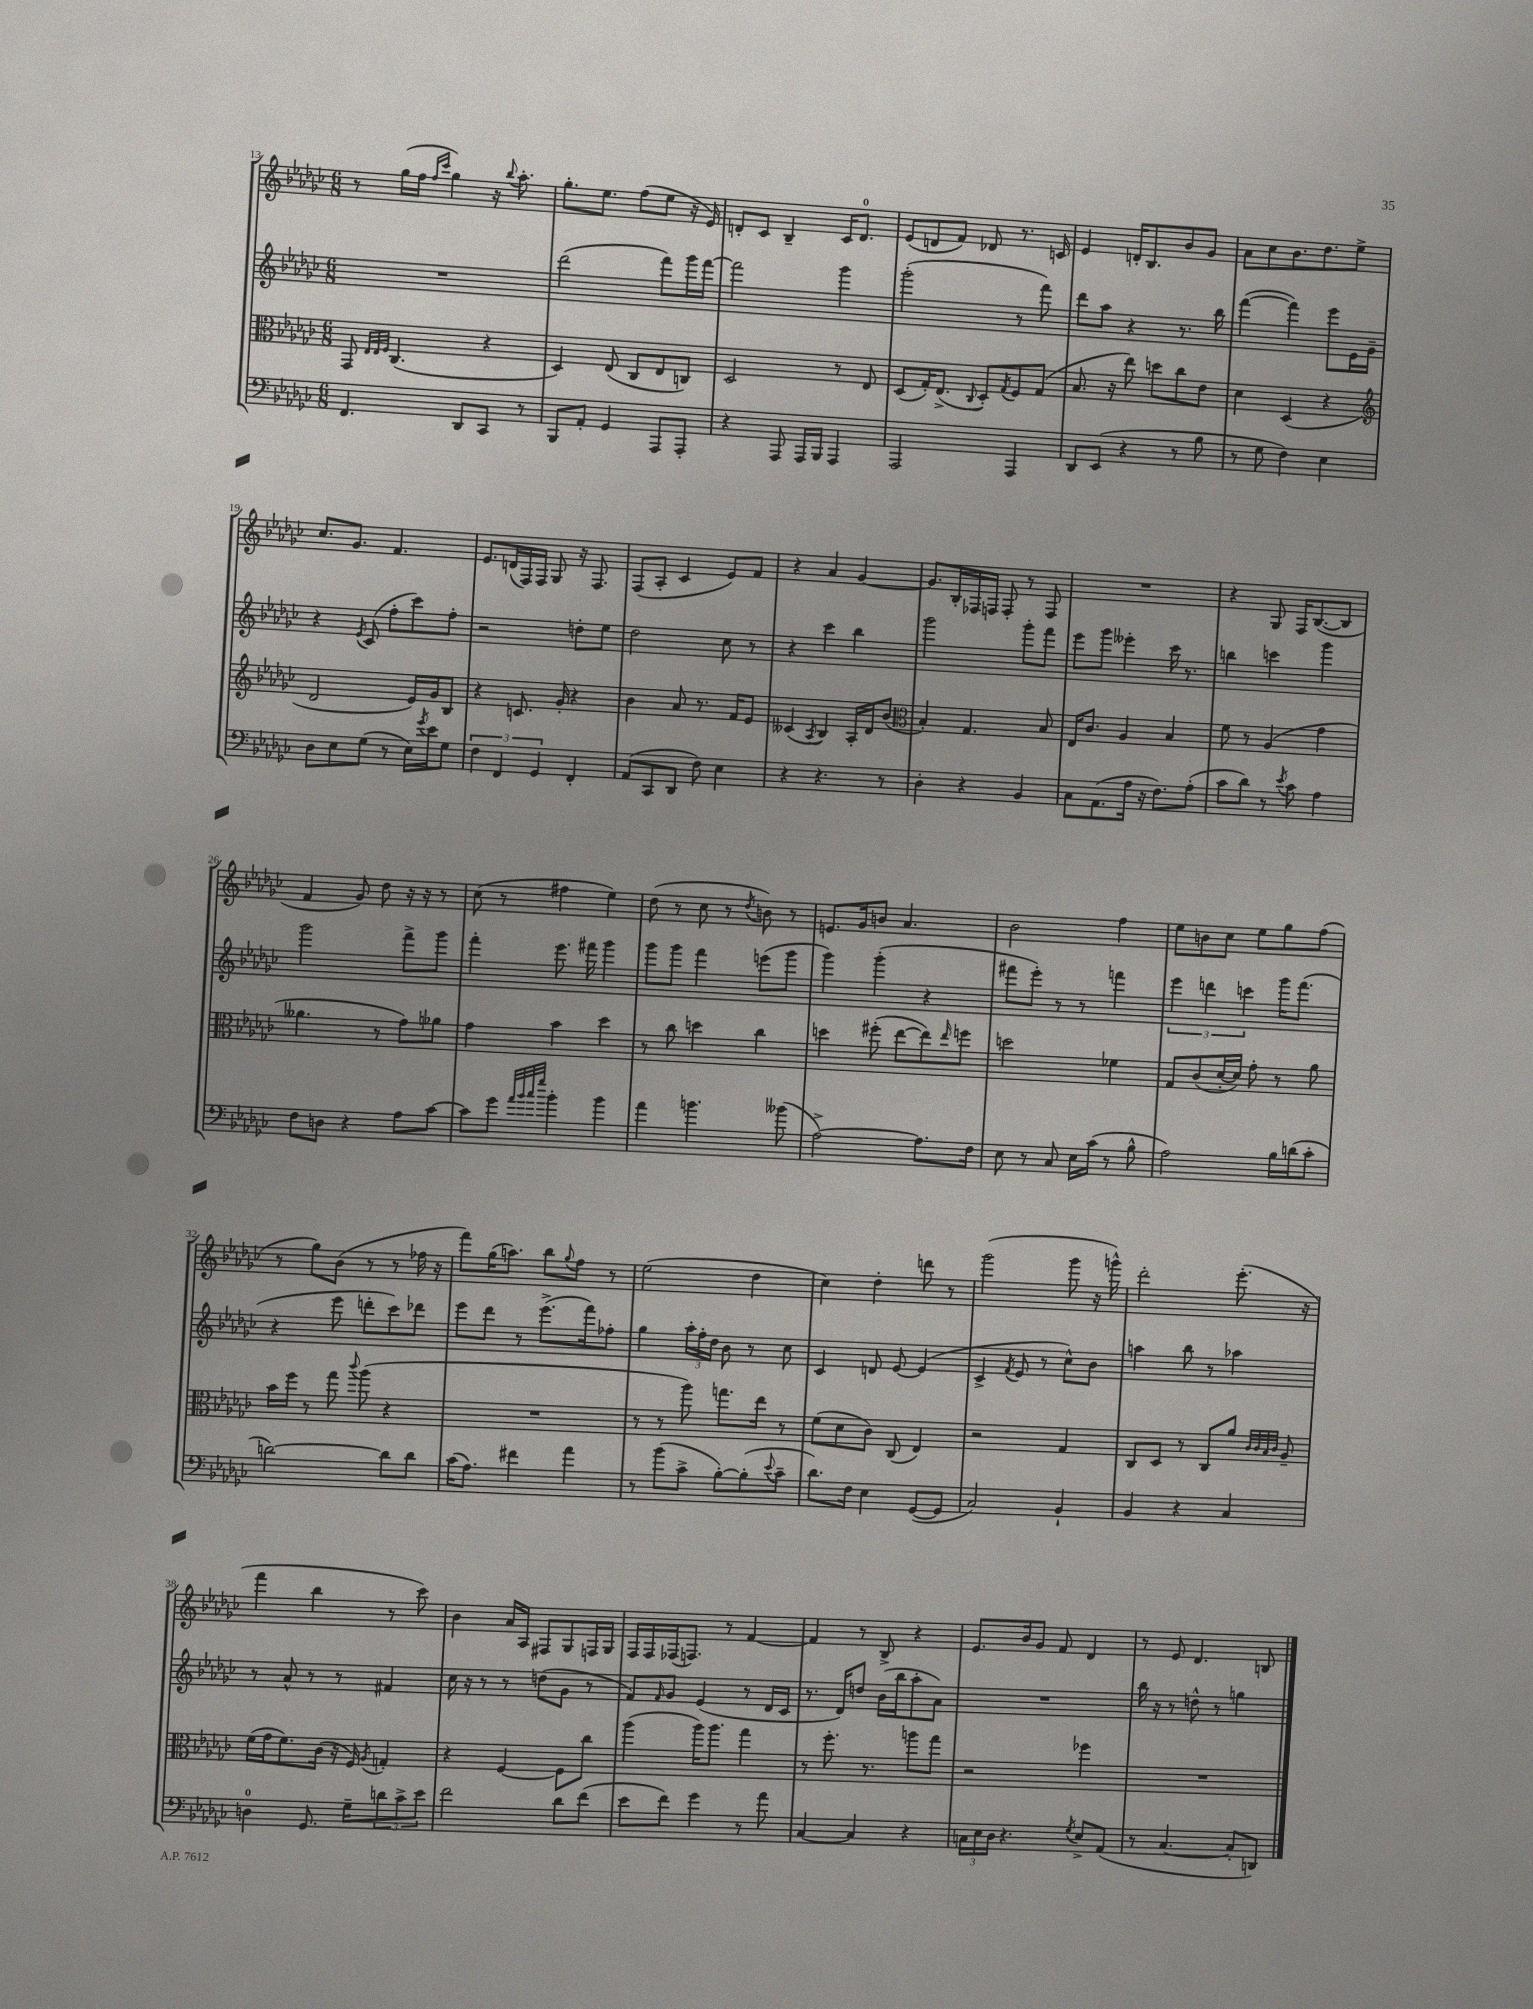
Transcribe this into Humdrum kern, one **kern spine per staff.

**kern	**kern	**kern	**kern
*part4	*part3	*part2	*part1
*staff4	*staff3	*staff2	*staff1
*clefF4	*clefC3	*clefG2	*clefG2
*k[b-e-a-d-g-c-]	*k[b-e-a-d-g-c-]	*k[b-e-a-d-g-c-]	*k[b-e-a-d-g-c-]
*M6/8	*M6/8	*M6/8	*M6/8
=13	=13	=13	=13
4.FF/	8GG-/	2.r	8r
.	32qqE-/LLL	.	.
.	32qqE-/	.	.
.	32qqF/JJJ	.	.
.	(4.C-/	.	(16gg-\LL
.	.	.	16ff\JJ
.	.	.	16qqff/LL
.	.	.	16qqccc-/JJ
.	.	.	4gg-\)
8DD-/L	.	.	.
8CC-/J	4r	.	16r
.	.	.	8qqbb-/
.	.	.	8.aa-'\
8r	.	.	.
=14	=14	=14	=14
8BBB-/L	4D-/)	(2ddd-\	8.gg-'\L
8AA-'/J	.	.	.
.	.	.	8.ee-\J
4GG-/	(8E-/	.	.
.	8C-/L	.	(8ff\L
8AAA-/L	8E-/	8fff\L)	8ee-\J
8AAA-'/J	8Cn/J)	16ggg-\L	16r
.	.	[16fff\JJ	16e-/)
=15	=15	=15	=15
4r	2D-/	2fff\]	8dn'/L
.	.	.	8c-/J
8AAA-/	.	.	4B-~/
16AAA-/LL	.	.	.
16BBB-/JJ	.	.	.
4AAA-/	8r	4ggg-\	16c-/KL
.	.	.	8.d/J
.	8E-/	.	.
=16	=16	=16	=16
2AAA-/	(8D-/L	(2ggg-'\	(8e-/L
.	16G-'/K)	.	8dn/
.	(8.E-^/J	.	.
.	.	.	8f/J)
.	8qqC-/	.	.
.	8D-'/L)	.	8d-X/
.	8qG-/	.	.
4AAA-/	8F/	8r	8.r
.	(8G-/J	8fff\)	.
.	.	.	16cn/
=17	=17	=17	=17
8DD-/L	8.B-/	8ddd-\L	4e-/
(8EE-/J	.	8aa-\J	.
.	16r	.	.
4r	8ee-\)	4r	16dn'/KL
.	.	.	8.B-/
.	8ddn\L	.	.
8r	8cc-\	8.r	8b-/
8B-\	8e-\J	.	8g-/J
.	.	16bb-\	.
=18	=18	=18	=18
8r	4d-\	([4fff\	8a-\L
8G-\	.	.	8cc-\
4F\)	(4D-/	4fff\])	8.b-\
.	.	.	8.dd-\
4E-\	4r	8eee-\L	.
.	.	16e-\L	8ee-^\J
.	.	16g-~\JJ	.
!!LO:LB:g=z
=19	=19	=19	=19
*	*clefG2	*	*
8D-\L	2d-/	4r	8.cc-/L
8E-\	.	.	.
.	.	.	8.g-/J
.	.	8qe-/	.
(8G-\J	.	(8c-/	.
8r	.	8ff'\L	4.f/
16E-\LL)	16e-/LL)	8ccc-\)	.
8qg-/	.	.	.
16e-\J	16g-/J	.	.
8G-\J	8B-/J	8ff'\J	.
=20	=20	=20	=20
6F\	4r	2r	8.e-/L
6FF/	.	.	.
.	.	.	(16dn/L
.	8.cn/	.	16F/)
.	.	.	16F/JJ
6GG-/	.	.	.
.	.	.	8G-/
.	16g-'/	.	.
4FF'/	4r	8ddn'\L	16r
.	.	.	8.F/
.	.	8ee-\J	.
=21	=21	=21	=21
(8AA-/L	4b-\	2dd-\	(8F/L
8CC-/	.	.	8A-'/J
8DD-/J	8a-/	.	4c-/
8F\)	8.r	.	.
4E-\	.	8cc-\	8e-/L)
.	16f/KL	.	.
.	8e-/J	8r	8f/J
=22	=22	=22	=22
4r	(4c--X/	4r	4r
.	8qA-/	.	.
4.r	4B-/)	4ccc-\	4a-/
.	16A-'/LL	4bb-\	[4g-/
.	16d-/J	.	.
8r	(8b-/J	.	.
=23	=23	=23	=23
*	*clefC3	*	*
4D-'\	4B-'/)	2ggg-\	8.g-/L]
.	.	.	16B-'/L
4r	4.G-/	.	16F-X/
.	.	.	16Fn/JJ
.	.	.	8F'/
4BB-/	.	8ggg-'\L	8r
.	8B-/	8fff\J	8F/
=24	=24	=24	=24
8C-\L	16E-/KL	8eee-\L	2.r
.	8.c-/J	.	.
(8.AA-\	.	8ggg-\J	.
.	4A-/	4eee--X'\	.
16A-\Jk	.	.	.
16r	.	.	.
8.F\L)	.	.	.
.	4B-/	16ccc-\	.
.	.	8.r	.
(8A-'\J	.	.	.
=25	=25	=25	=25
8c-\L	8f\	4bbn\	4r
8d-\J)	8r	.	.
8r	(4A-/	4cccn\	8G-/
8qe-/	.	.	.
8c-\	.	.	16F/KL
.	.	.	([8.B-/
4A-\	4g-\	4ggg-\	.
.	.	.	8B-/J]
!!LO:LB:g=z
=26	=26	=26	=26
8F\L	4.a--X\	2ggg-\	4f/
8Dn\J	.	.	.
4r	.	.	8g-/)
.	8r	.	8dd-\
8A-\L	8g-\L)	8fff^\L	16r
.	.	.	16r
[8c-\J	8a-X\J	8ggg-\J	8r
=27	=27	=27	=27
8c-\L]	4g-\	4fff'\	(8cc-\
8g-\J	.	.	8r
32qqa-/LLL	.	.	.
32qqb-/	.	.	.
32qqcc-/	.	.	.
32qqgg-/JJJ	.	.	.
4b-'\	4b-\	8.eee-\	4ff#X\
.	.	16fff#X\	.
4b-\	4dd-\	4ggg-\	4ee-\)
=28	=28	=28	=28
4a-\	8r	8ggg-\L	(8dd-\
.	8cc-\	8ggg-\J	8r
4.bn\	4ddn\	4fff\	8cc-\
.	.	.	8r
.	.	.	8qdd-/
.	4cc-\	(8eeen\L	8bn\)
(8b--X\	.	8ggg-\J	8r
=29	=29	=29	=29
[2A-^\)	4ddn\	4ggg-\)	8.en/L
.	.	.	16g-/k
.	(8ff#X'\	(4ggg-'\	8bn/J
.	[8ee-\L	.	4.a-/
8.A-\L]	8ee-\])	4r	.
.	16qqee-/	.	.
.	8ffn\J	.	.
16F\Jk	.	.	.
=30	=30	=30	=30
8E-\	2ddn\	8fff#X\L	2b-\
8r	.	8eee-'\J)	.
8C-/	.	8r	.
16E-\LL	.	8r	.
(16c-\JJ	.	.	.
8r	4f-X\	4fffn\	4ff\
8B-^^\	.	.	.
=31	=31	=31	=31
2A-\)	8G-/L	6eee-\	8ee-\L
.	(8c-/	.	8bn\
.	.	6dddn\	.
.	[16d-'/L	.	8cc-\J
.	16d-/JJ])	.	.
.	.	6cccn\	.
.	8g-'\	.	8ee-\L
16B-\LL	8r	16ggg-\KL	8gg-\
(16dn\J	.	(8.fff\J	.
8c-'\J	8a-\	.	(8ff\J
!!LO:LB:g=z
=32	=32	=32	=32
[2dn\)	16b-\LL	4r	8r
.	16ff\JJ	.	.
.	8r	.	8gg-\L)
.	8gg-\	8eee-\	(8b-\J
.	8qqccc-/	.	.
.	(8aa-\	8dddn'\L	8r
8d\L]	4r	8ccc-\)	8r
8d\J	.	8ddd-X\J	16ff-X\
.	.	.	16r
=33	=33	=33	=33
(16c-\KL	2.r	8eee-\L	8fff\L)
8.A-\J)	.	.	.
.	.	8ddd-\J	(16gg-\K
.	.	.	8.aan\J)
4f#X\	.	8r	.
.	.	(8.eee-^\L	8bb-\L
.	.	.	8qqgg-/
4a-\	.	.	8ff\J
.	.	16fff\k)	.
.	.	8ff-X'\J	8r
=34	=34	=34	=34
8r	8r	4gg-\	(2ee-\
(8b-\L	8r	.	.
8c-^\J	8aa-\)	24aa-'\LL	.
.	.	24ff'\	.
.	.	24dd-\JJ	.
[8B-'\L)	8.ggn\L	8b-\	.
(8B-'\]	.	8r	4dd-\
.	16ee-\Jk	.	.
8qqe-/	.	.	.
8c-~\J	8r	8cc-\	.
=35	=35	=35	=35
8.d-\L)	(8f\L	4c-/	4cc-\)
.	8d-\	.	.
16F\Jk	.	.	.
4E-\	8c-\J)	8dn/	4dd-'\
.	(8C-/	[8e-/	.
([8GG-/L	4E-/)	(4e-/]	8dddn\
8GG-/J]	.	.	8r
=36	=36	=36	=36
2C-/)	2r	4c-^/	(2ggg-\
.	.	8qf/	.
.	.	8e-/	.
.	.	8r	.
4BB-`/	4G-/	8cc-^^\L)	8ggg-\
.	.	8b-\J	16r
.	.	.	16gggn^^\)
=37	=37	=37	=37
4BB-/	8C-/L	4aan\	2ddd-'\
.	8D-/J	.	.
4r	8r	8bb-\	.
.	8C-/L	8r	.
4C-/	8a-/J	4aa-X\	(8.eee-'\
.	32qqc-/LLL	.	.
.	32qqc-/	.	.
.	32qqB-/	.	.
.	32qqc-/JJJ	.	.
.	8A-~/	.	.
.	.	.	16r
!!LO:LB:g=z
=38	=38	=38	=38
4Dn\	(16f\LL	8r	4fff\
.	16g-\J	.	.
.	8.f\)	8a-^^/	.
8.GG-/	.	8r	4bb-\
.	(16c-\Jk	.	.
.	16r	8r	.
16G-~\KL	16F/)	.	.
.	8qA-/	.	.
12dn\	4Gn'/	4f#X/	8r
12c-^\	.	.	.
.	.	.	8ccc-\)
12e-\J	.	.	.
=39	=39	=39	=39
2f\	4r	16cc-\	4b-\
.	.	16r	.
.	.	8r	.
.	[4F/	8r	16a-/LL
.	.	.	16A-/JJ
.	.	(8ddn\L	8F#X/L
8d-\L	8F\L]	8g-\J	8G-/
(8f\J	8cc-\J	8r	16Fn/L
.	.	.	16G-/JJ
=40	=40	=40	=40
8e-\L	(4aa-\	8f/L)	16F/LL
.	.	.	16F/
.	.	16qqf/	.
8f\J)	.	8g-/J	(16F-X/J
.	.	.	8.Fn/J)
4g-\	16aa-\KL)	(4e-/	.
.	8.aa-\J	.	.
.	.	.	8r
8r	4gg-\	8r	[4f/
8a-\	.	16d-/LL	.
.	.	16c-/JJ	.
=41	=41	=41	=41
[4C-/	8r	8.r	4f/]
.	8.ff'\	.	.
.	.	16d-/KL)	.
4C-/]	.	8ddn/J	8r
.	8.r	.	.
.	.	(16b-\LL	8B-^/
.	.	16bb-\J	.
4r	8aan\L	8aa-'\	4r
.	8gg-\J	8a-\J)	.
=42	=42	=42	=42
24Cn\LL	2r	2.r	8.e-/L
24E-\	.	.	.
24D-\JJ	.	.	.
4.r	.	.	.
.	.	.	16b-/k
.	.	.	8g-/J
.	.	.	8f/
8qG-/	.	.	.
8E-^/L	4ff-X\	.	4d-/
(8AA-/J	.	.	.
=43	=43	=43	=43
8r	2.r	16bb-\	8r
.	.	16r	.
[4.C-/	.	8r	8e-/
.	.	8ddn^^\	4.d-/
.	.	8r	.
8C-'/L]	.	4ggn\	.
8DDn/J)	.	.	8Bn/
==	==	==	==
*-	*-	*-	*-
